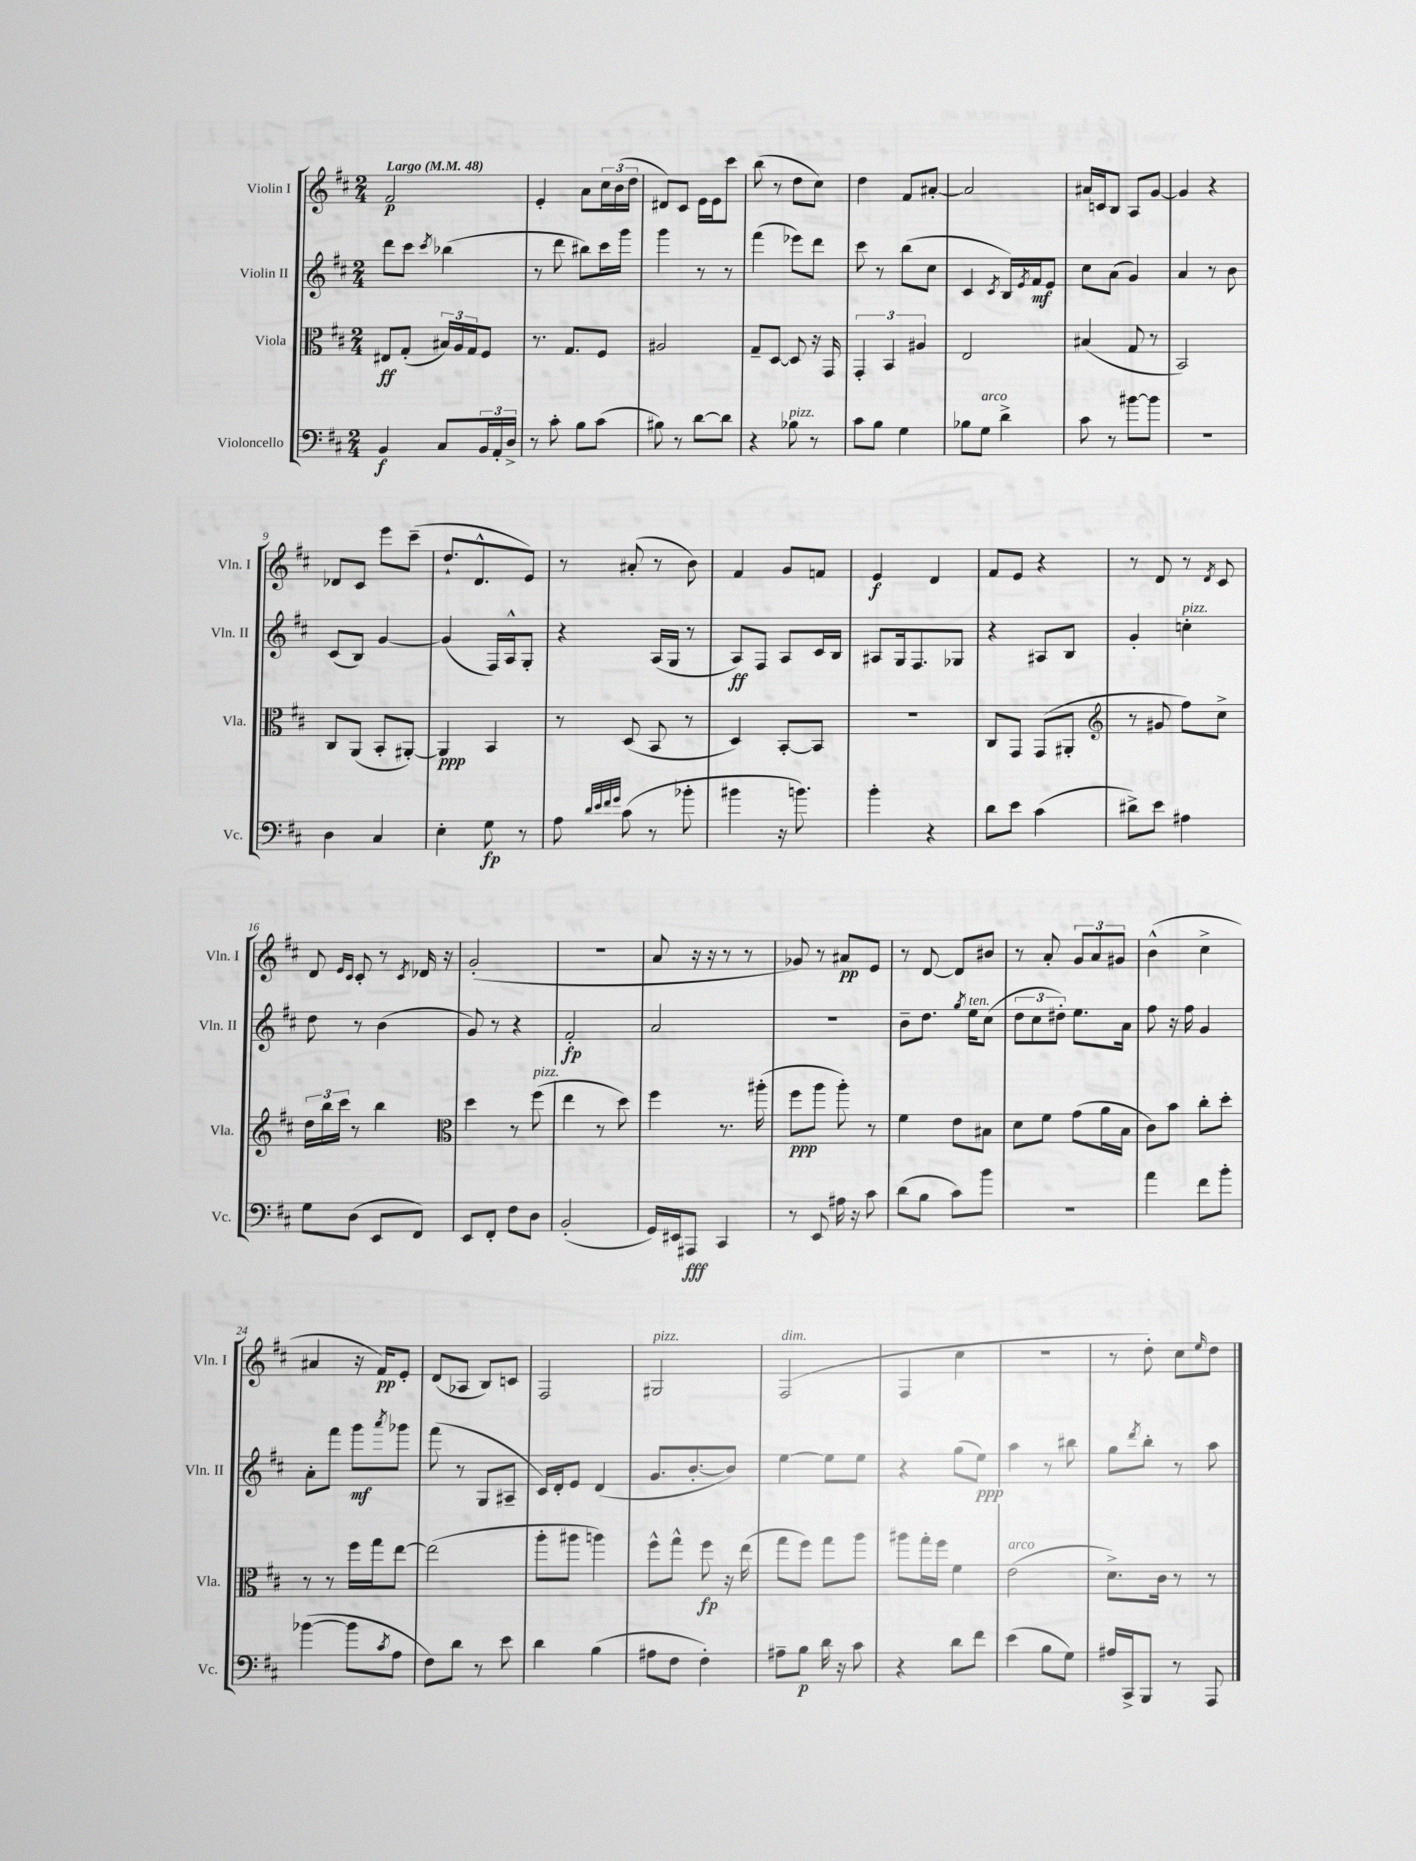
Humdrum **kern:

**kern	**dynam	**kern	**dynam	**kern	**dynam	**kern	**dynam
*part4	*part4	*part3	*part3	*part2	*part2	*part1	*part1
*staff4	*staff4	*staff3	*staff3	*staff2	*staff2	*staff1	*staff1
*I"Violoncello	*	*I"Viola	*	*I"Violin II	*	*I"Violin I	*
*I'Vc.	*	*I'Vla.	*	*I'Vln. II	*	*I'Vln. I	*
*clefF4	*	*clefC3	*	*clefG2	*	*clefG2	*
*k[f#c#]	*	*k[f#c#]	*	*k[f#c#]	*	*k[f#c#]	*
*M2/4	*	*M2/4	*	*M2/4	*	*M2/4	*
*MM48	*	*MM48	*	*MM48	*	*MM48	*
=1	=1	=1	=1	=1	=1	=1	=1
!	!	!	!	!	!	!LO:TX:a:B:t=Largo	!
4BB/	f	8E#X/L	ff	8ddd\L	.	2f#/	p
.	.	(8G'/J	.	8ccc#\J	.	.	.
.	.	.	.	8qccc#/	.	.	.
8C#/L	.	24B#X/LL)	.	(4bb-X\	.	.	.
.	.	24A/	.	.	.	.	.
.	.	24G/J	.	.	.	.	.
24BB/L	.	8F#/J	.	.	.	.	.
24AA'/	.	.	.	.	.	.	.
24D^/JJ	.	.	.	.	.	.	.
=2	=2	=2	=2	=2	=2	=2	=2
8r	.	8.r	.	8r	.	4e'/	.
8c#'\	.	.	.	8ddd\	.	.	.
.	.	8.G/L	.	.	.	.	.
8B\L	.	.	.	8bb#X\L)	.	8a\L	.
(8c#\J	.	8F#/J	.	16ccc#\L	.	24cc#\L	.
.	.	.	.	.	.	(24b\	.
.	.	.	.	16ggg\JJ	.	.	.
.	.	.	.	.	.	24dd\JJ	.
=3	=3	=3	=3	=3	=3	=3	=3
8B#X\)	.	2A#X/	.	4ggg\	.	8d#X/L)	.
8r	.	.	.	.	.	8c#/J	.
[8d\L	.	.	.	8r	.	16e\LL	.
.	.	.	.	.	.	16e\J	.
8d\J]	.	.	.	8r	.	8ccc#\J	.
=4	=4	=4	=4	=4	=4	=4	=4
4r	.	8G~/L	.	(4fff#\	.	(8bb\	.
.	.	[8D/J	.	.	.	8r	.
!LO:TX:a:i:t=pizz.	!	!	!	!	!	!	!
8B-X\	.	8D/]	.	8eee-X\L)	.	8dd\L	.
8r	.	16r	.	8ddd\J	.	8cc#\J)	.
.	.	16GG/	.	.	.	.	.
=5	=5	=5	=5	=5	=5	=5	=5
8c#\L	.	6GG'/	.	8ccc#\	.	4dd\	.
8B\J	.	.	.	8r	.	.	.
.	.	6BB/	.	.	.	.	.
4G\	.	.	.	(8bb\L	.	8f#/L	.
.	.	6A#X/	.	.	.	.	.
.	.	.	.	8cc#\J	.	[8a#X'/J	.
=6	=6	=6	=6	=6	=6	=6	=6
8B-X\L	.	2E/	.	4c#/	.	2a#/]	.
!LO:TX:a:i:t=arco	!	!	!	!	!	!	!
8G\J	.	.	.	.	.	.	.
.	.	.	.	8qc#/	.	.	.
4d^\	.	.	.	16B/LL)	.	.	.
.	.	.	.	8qe/	.	.	.
.	.	.	.	16f#/J	mf	.	.
.	.	.	.	8e/J	.	.	.
=7	=7	=7	=7	=7	=7	=7	=7
8c#\	.	(4B#X/	.	8cc#\L	.	16a#X/LL	.
.	.	.	.	.	.	16cn/J	.
8r	.	.	.	(8a\J	.	8B/J	.
[8b#X\L	.	8G/	.	4g/)	.	8A/L	.
8b#\J]	.	8r	.	.	.	[8g/J	.
=8	=8	=8	=8	=8	=8	=8	=8
2r	.	2BB/)	.	4a/	.	4g/]	.
.	.	.	.	8r	.	4r	.
.	.	.	.	8b\	.	.	.
!!LO:LB:g=z
=9	=9	=9	=9	=9	=9	=9	=9
4D\	.	8C#/L	.	(8c#/L	.	8d-X/L	.
.	.	(8AA/J	.	8B/J)	.	8c#/J	.
4C#/	.	8BB'/L	.	[4g/	.	8eee\L	.
.	.	[8AA#X'/J)	.	.	.	(8ccc#~\J	.
=10	=10	=10	=10	=10	=10	=10	=10
4E'\	.	4AA#/]	ppp	(4g/]	.	8.dd`/L	.
.	.	.	.	.	.	8.d^^/	.
8G\	fp	4BB/	.	16F#/LL)	.	.	.
.	.	.	.	16A^^/J	.	.	.
8r	.	.	.	8G'/J	.	8e/J)	.
=11	=11	=11	=11	=11	=11	=11	=11
8A\	.	8r	.	4r	.	8r	.
32qqd/LLL	.	.	.	.	.	.	.
32qqe/	.	.	.	.	.	.	.
32qqf#/	.	.	.	.	.	.	.
32qqg/JJJ	.	.	.	.	.	.	.
(8c#\	.	(8D/	.	.	.	(8a#X'/	.
8r	.	8BB/	.	(16A/LL	.	8r	.
.	.	.	.	16G/JJ	.	.	.
8b-X'\	.	8r	.	8r	.	8b\)	.
=12	=12	=12	=12	=12	=12	=12	=12
4b#X\	.	4D/)	.	8A/L)	ff	4f#/	.
.	.	.	.	8F#/J	.	.	.
16r	.	[8BB'/L	.	8A/L	.	8g/L	.
8.bn\)	.	.	.	.	.	.	.
.	.	8BB/J]	.	16c#/L	.	8fn/J	.
.	.	.	.	16B/JJ	.	.	.
=13	=13	=13	=13	=13	=13	=13	=13
4b'\	.	2r	.	8A#X/L	.	4e/	f
.	.	.	.	16G/k	.	.	.
.	.	.	.	8.F#/	.	.	.
4r	.	.	.	.	.	4d/	.
.	.	.	.	8G-X/J	.	.	.
=14	=14	=14	=14	=14	=14	=14	=14
8d\L	.	8C#/L	.	4r	.	8f#/L	.
8e\J	.	8GG/J	.	.	.	8e/J	.
(4c#\	.	(8GG/L	.	8A#X/L	.	4r	.
.	.	8AA#X'/J	.	8B/J	.	.	.
=15	=15	=15	=15	=15	=15	=15	=15
*	*	*clefG2	*	*	*	*	*
8d#X^\L)	.	8r	.	4g'/	.	8r	.
8e\J	.	8g#X/	.	.	.	8d/	.
!	!	!	!	!LO:TX:a:i:t=pizz.	!	!	!
4A#X\	.	8ff#\L)	.	4ccn'\	.	8r	.
.	.	.	.	.	.	8qd/	.
.	.	8cc#^\J	.	.	.	8c#/	.
!!LO:LB:g=z
=16	=16	=16	=16	=16	=16	=16	=16
8G\L	.	24dd\LL	.	8dd\	.	8d/	.
.	.	24bb\	.	.	.	.	.
.	.	24ccc#\JJ	.	.	.	.	.
.	.	.	.	.	.	16qqe/LL	.
.	.	.	.	.	.	16qqc#/JJ	.
(8D\J	.	8r	.	8r	.	8c#'/	.
8EE/L	.	4bb\	.	(4b\	.	8r	.
.	.	.	.	.	.	8qc#/	.
8FF#/J)	.	.	.	.	.	16d-X/	.
.	.	.	.	.	.	16r	.
=17	=17	=17	=17	=17	=17	=17	=17
*	*	*clefC3	*	*	*	*	*
8EE/L	.	4dd\	.	8g/)	.	(2g'/	.
8FF#'/J	.	.	.	8r	.	.	.
8F#\L	.	8r	.	4r	.	.	.
!	!	!LO:TX:a:i:t=pizz.	!	!	!	!	!
8D\J	.	(8ff#\	.	.	.	.	.
=18	=18	=18	=18	=18	=18	=18	=18
(2BB'/	.	4ee\	.	2f#'/	fp	2r	.
.	.	8r	.	.	.	.	.
.	.	8dd\)	.	.	.	.	.
=19	=19	=19	=19	=19	=19	=19	=19
16GG/LL)	.	4ff#\	.	2a/	.	8a/	.
16EE#X/J	.	.	.	.	.	.	.
8AAA#X/J	fff	.	.	.	.	16r	.
.	.	.	.	.	.	16r	.
4CC#/	.	8.r	.	.	.	8r	.
.	.	.	.	.	.	8r	.
.	.	(16aa#X'\	.	.	.	.	.
=20	=20	=20	=20	=20	=20	=20	=20
8r	.	8ff#\L	ppp	2r	.	8g-X/)	.
8EE/	.	8aa\J	.	.	.	8r	.
16A#X\	.	8aa'\)	.	.	.	8a#X/L	pp
16r	.	.	.	.	.	.	.
8c#\	.	8r	.	.	.	8e/J	.
=21	=21	=21	=21	=21	=21	=21	=21
(8d\L	.	4f#\	.	8b~\L	.	8r	.
8B\J	.	.	.	8.dd\J	.	[8d/	.
8c#\L)	.	8e\L	.	.	.	8d/L]	.
.	.	.	.	8qgg/	.	.	.
!	!	!	!	!LO:TX:a:i:t=ten.	!	!	!
.	.	.	.	16ee\KL	.	.	.
8b\J	.	8B#X\J	.	(8cc#\J	.	8b#X/J	.
=22	=22	=22	=22	=22	=22	=22	=22
2r	.	8d\L	.	12dd\L	.	8r	.
.	.	.	.	12cc#\	.	.	.
.	.	8f#\J	.	.	.	8a'/	.
.	.	.	.	12dd#X'\J)	.	.	.
.	.	(8g\L	.	8.ee\L	.	12g/L	.
.	.	.	.	.	.	12a/	.
.	.	16a\L	.	.	.	.	.
.	.	.	.	.	.	12g#X/J	.
.	.	16B\JJ	.	16a\Jk	.	.	.
=23	=23	=23	=23	=23	=23	=23	=23
4a\	.	8c#\L)	.	8ff#\	.	(4b^^\	.
.	.	8b\J	.	16r	.	.	.
.	.	.	.	16ff#\	.	.	.
8f#\L	.	8cc#'\L	.	4g/	.	4cc#^\	.
8b'\J	.	8dd'\J	.	.	.	.	.
!!LO:LB:g=z
=24	=24	=24	=24	=24	=24	=24	=24
([4b-X\	.	8r	.	8a'\L	.	4a#X/	.
.	.	8r	.	8fff#\J	.	.	.
8b-\L]	.	16ff#\LL	.	8ggg\L	mf	16r	.
.	.	16gg\J	.	.	.	16f#/KL)	pp
8qc#/	.	.	.	8qaaa/	.	.	.
8A\J	.	[8ee\J	.	8ggg-X\J	.	8e'/J	.
=25	=25	=25	=25	=25	=25	=25	=25
8F#\L)	.	(2ee\]	.	(8fff#\	.	(8d/L	.
8d\J	.	.	.	8r	.	8A-X/J	.
8r	.	.	.	8G/L	.	8B/L)	.
8e\	.	.	.	8A#X~/J	.	8cn/J	.
=26	=26	=26	=26	=26	=26	=26	=26
4d\	.	8aa'\L	.	16c#/LL)	.	2F#/	.
.	.	.	.	16d'/J	.	.	.
.	.	8aa#X\J	.	8e/J	.	.	.
(4B\	.	4aan\)	.	(4d/	.	.	.
=27	=27	=27	=27	=27	=27	=27	=27
!	!	!	!	!	!	!LO:TX:a:i:t=pizz.	!
8A#X\L	.	8ff#^^\L	.	8.g/L	.	2G#X/	.
8F#\J	.	8gg^^\J	.	.	.	.	.
.	.	.	.	[8.b'/	.	.	.
4F#'\)	.	8ff#\	fp	.	.	.	.
.	.	16r	.	8b/J])	.	.	.
.	.	(16ee\	.	.	.	.	.
=28	=28	=28	=28	=28	=28	=28	=28
!	!	!	!	!	!	!LO:TX:a:i:t=dim.	!
8A#X~\L	.	8gg\L	.	[4ee\	.	(2F#/	.
8B\J	p	8ff#\J)	.	.	.	.	.
16d\	.	8gg\L	.	8ee\L]	.	.	.
16r	.	.	.	.	.	.	.
8c#\	.	8aa\J	.	8ee\J	.	.	.
=29	=29	=29	=29	=29	=29	=29	=29
4r	.	8aa#X\L	.	4r	.	4F#/	.
.	.	16gg'\L	.	.	.	.	.
.	.	16ff#\JJ	.	.	.	.	.
8d\L	.	4f#\	.	(8gg\L	.	4cc#\	.
8f#\J	.	.	.	8ee\J)	ppp	.	.
=30	=30	=30	=30	=30	=30	=30	=30
!	!	!LO:TX:a:i:t=arco	!	!	!	!	!
(4e\	.	(2e\	.	4aa\	.	2r	.
8B\L	.	.	.	8r	.	.	.
8G\J)	.	.	.	8bb#X\	.	.	.
=31	=31	=31	=31	=31	=31	=31	=31
16A#X/LL	.	8.d^\L)	.	8gg\L	.	8r	.
16CC#^/J	.	.	.	.	.	.	.
.	.	.	.	8qddd/	.	.	.
8BBB/J	.	.	.	8bb'\J	.	8dd'\)	.
.	.	16c#\Jk	.	.	.	.	.
8r	.	8r	.	8r	.	8cc#\L	.
.	.	.	.	.	.	16qqee/	.
8AAA/	.	8r	.	8aa\	.	8dd\J	.
==	==	==	==	==	==	==	==
*-	*-	*-	*-	*-	*-	*-	*-
